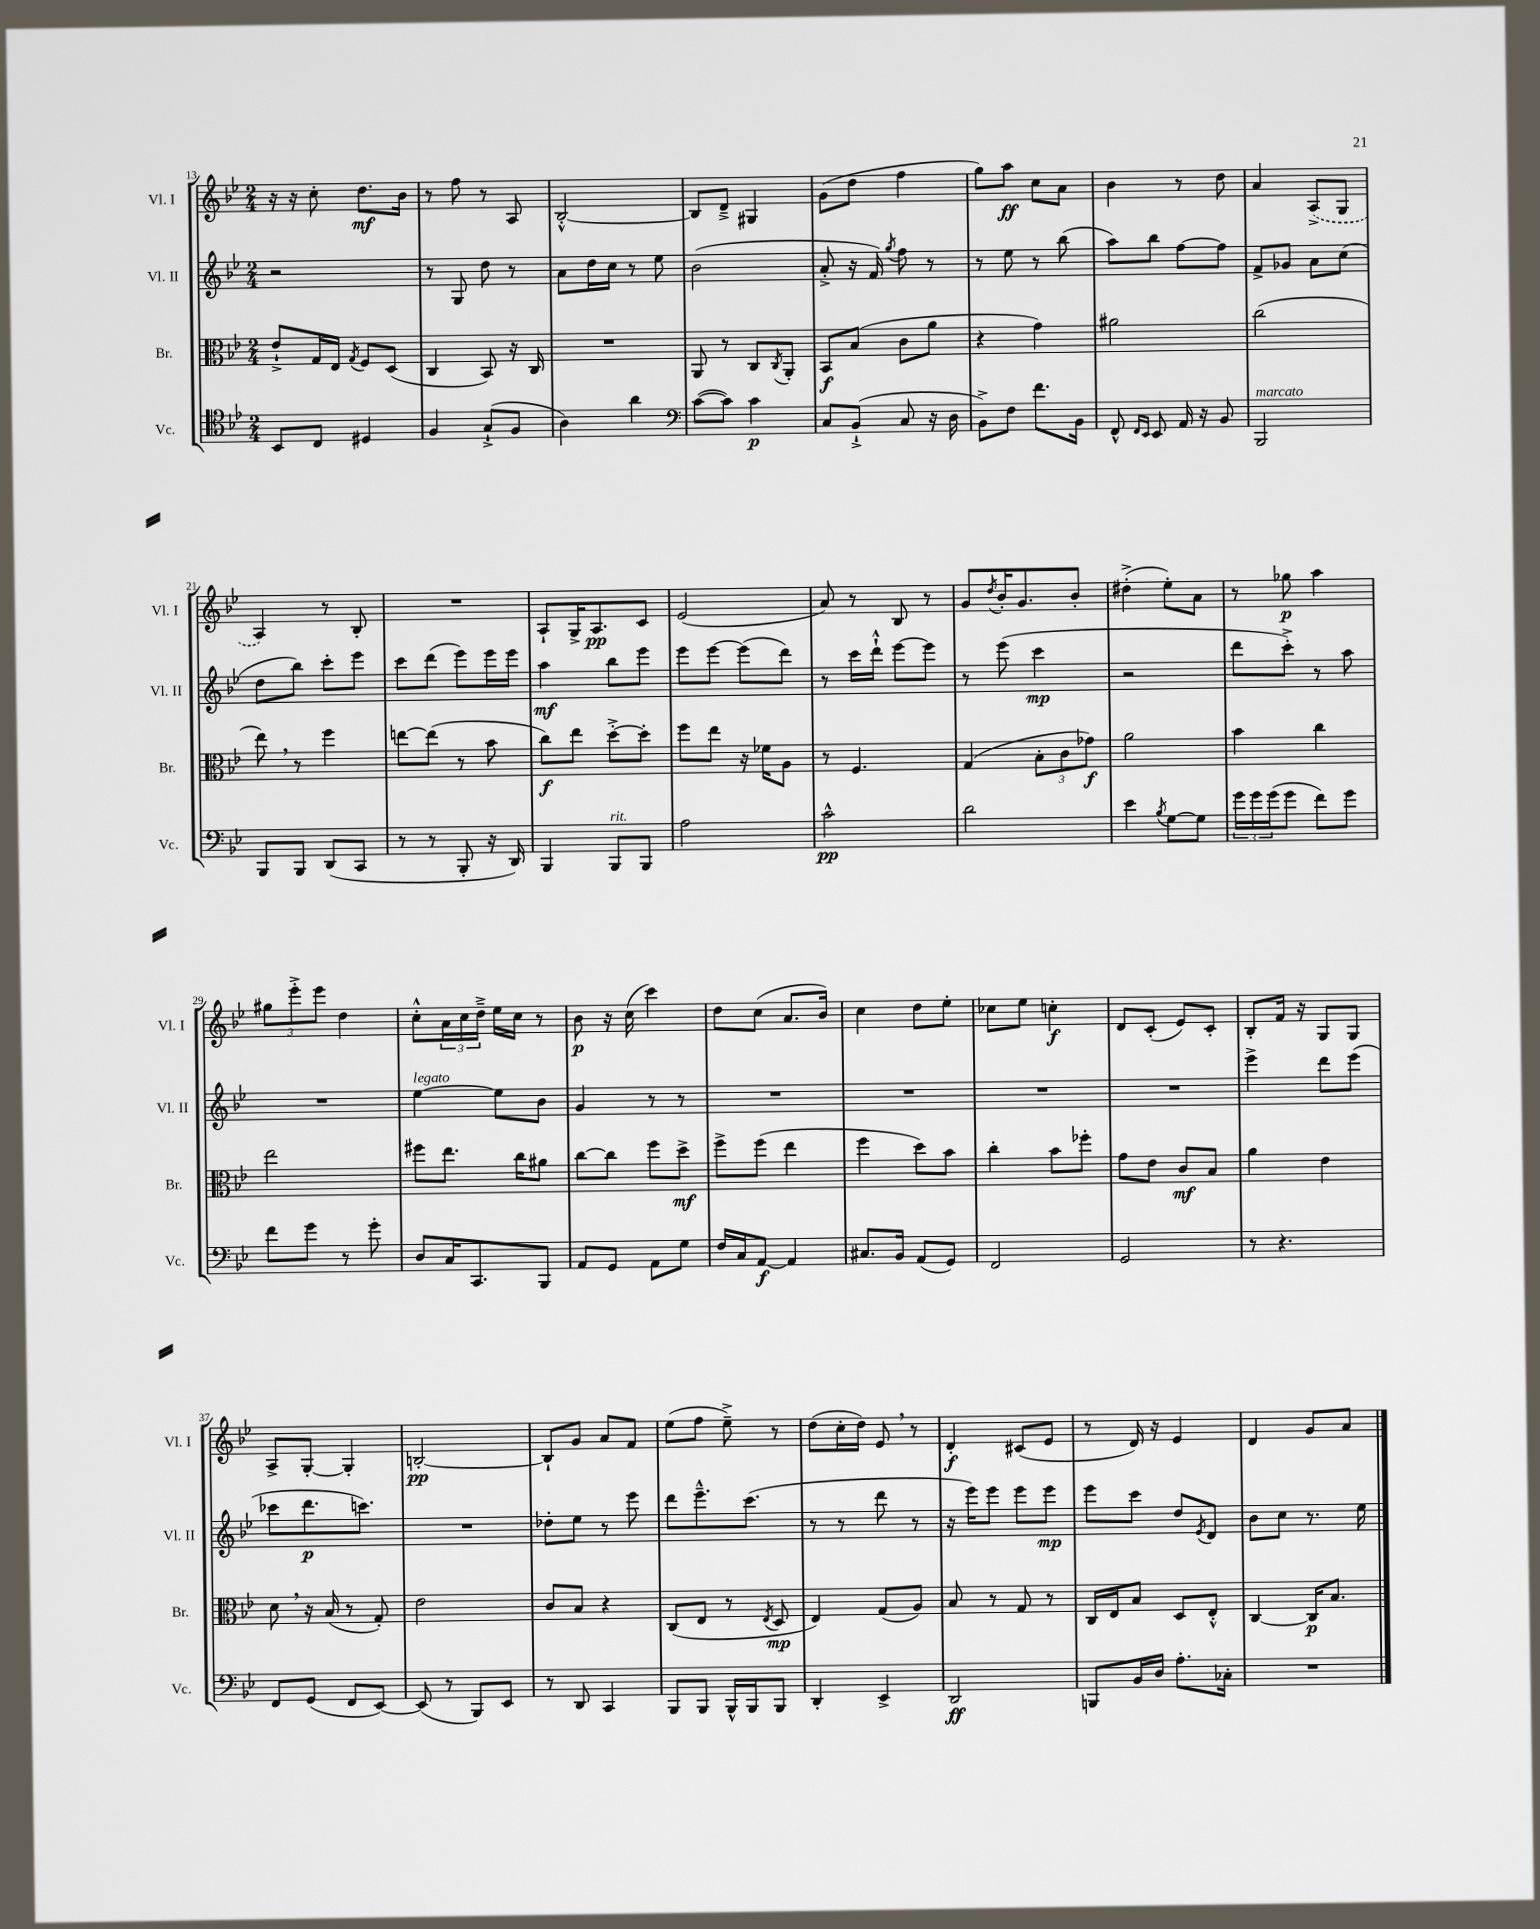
<<
\new StaffGroup <<
\new Staff = "s0" \with { instrumentName = "Vl. I" shortInstrumentName = "Vl. I" } {
    \clef treble \key bes \major \numericTimeSignature \time 2/4
    r16 r16 c''8-. d''8.\mf bes'16 |
    r8 f''8 r8 a8 |
    bes2~-.-^ |
    bes8 d'8---> gis4 |
    g'8( d''8 f''4 |
    g''8) a''8\ff c''8 a'8 |
    bes'4 r8 d''8 |
    a'4 \once \slurDashed a8->( g8 |
    a4) r8 bes8-. |
    R2 |
    a8-! g16-> a8.\pp c'8 |
    ees'2( |
    a'8) r8 bes8 r8 |
    g'8 \acciaccatura { d''8 } bes'16-. g'8. bes'8-. |
    dis''4-.->( ees''8-.) a'8 |
    r8 ges''8\p a''4 |
    \tuplet 3/2 { gis''8 ees'''8-.-> ees'''8 } d''4 |
    c''8-.-^ \tuplet 3/2 { a'16 c''16 d''16---> } ees''16 c''16 r8 |
    bes'8\p r16 c''16( c'''4) |
    d''8 c''8( a'8. bes'16) |
    c''4 d''8 ees''8-. |
    ces''8 ees''8 c''4-.\f |
    d'8 c'8-.( ees'8) c'8-. |
    bes8-. f'16 r16 g8 g8 |
    a8-> g8~-. g4-. |
    b2~-.\pp |
    b8-! g'8 a'8 f'8 |
    ees''8( f''8 ees''8--->) r8 |
    d''8( c''16-. d''16) ees'8 \breathe r8 |
    d'4-.\f cis'8( ees'8 |
    r8 d'16) r16 ees'4 |
    d'4 g'8 a'8 \bar "|." |
}
\new Staff = "s1" \with { instrumentName = "Vl. II" shortInstrumentName = "Vl. II" } {
    \clef treble \key bes \major \numericTimeSignature \time 2/4
    r2 |
    r8 g8 d''8 r8 |
    a'8 d''16 c''16 r8 ees''8 |
    bes'2( |
    a'8-.-> r16 f'16) \acciaccatura { g''8 } f''8 r8 |
    r8 ees''8 r8 bes''8( |
    a''8) bes''8 f''8~ f''8 |
    f'8-> ges'8 a'8 c''8( |
    d''8 bes''8) c'''8-. ees'''8 |
    c'''8 d'''8( ees'''8) ees'''16 ees'''16 |
    a''4\mf bes''8 ees'''8 |
    ees'''8 ees'''8~ ees'''8( d'''8) |
    r8 c'''16 d'''16-!-^ ees'''8~ ees'''8 |
    r8 ees'''8( c'''4\mp |
    r2 |
    d'''8 c'''8-.->) r8 a''8 |
    R2 |
    ees''4~^\markup { \italic "legato" } ees''8 bes'8 |
    g'4 r8 r8 |
    R2 |
    R2 |
    R2 |
    R2 |
    ees'''4-> d'''8 ees'''8( |
    ces'''8 d'''8.\p c'''8.) |
    R2 |
    des''8-. ees''8 r8 ees'''8 |
    d'''8 ees'''8.---^ c'''8.( |
    r8 r8 d'''8 r8 |
    r16 ees'''16) ees'''8 ees'''8 ees'''8\mp |
    ees'''8 c'''8 d''8 \acciaccatura { ees'8 } d'8 |
    bes'8 c''8 r8. ees''16 \bar "|." |
}
\new Staff = "s2" \with { instrumentName = "Br." shortInstrumentName = "Br." } {
    \clef alto \key bes \major \numericTimeSignature \time 2/4
    ees'8-!-> g16 ees16 \acciaccatura { g8 } f8 d8( |
    c4 bes,8) r16 c16 |
    R2 |
    a,8 r8 c8 \acciaccatura { c8 } a,8-. |
    bes,8\f bes8( c'8 a'8 |
    r4 g'4) |
    ais'2 |
    c''2( |
    ees''8) \breathe r8 f''4 |
    e''8~ e''8( r8 bes'8 |
    c''8\f) ees''8 d''8~-.-> d''8-. |
    f''8 ees''8 r16 fes'16 a8 |
    r8 f4. |
    g4( \tuplet 3/2 { bes8-. c'8 ges'8\f) } |
    a'2 |
    bes'4 c''4 |
    ees''2 |
    fis''8 ees''8. c''16 ais'8 |
    c''8~ c''8 f''8 d''8->\mf |
    f''8-> f''8( ees''4 |
    f''4 d''8) bes'8 |
    c''4-. bes'8 fes''8-. |
    g'8 ees'8 c'8\mf bes8 |
    a'4 ees'4 |
    d'8 \breathe r16 bes16( r8 g8-.) |
    ees'2 |
    c'8 bes8 r4 |
    c8( ees8 r8 \acciaccatura { ees8 } d8\mp |
    ees4) g8( a8) |
    bes8 r8 g8 r8 |
    c16 ees16 bes8 d8 ees8-.-^ |
    c4~ c16\p bes8. \bar "|." |
}
\new Staff = "s3" \with { instrumentName = "Vc." shortInstrumentName = "Vc." } {
    \clef tenor \key bes \major \numericTimeSignature \time 2/4
    bes,8 c8 dis4 |
    f4 g8-!->( f8 |
    a4) a'4 |
    \clef bass c'8~( c'8) c'4\p |
    c8 bes,8-!->( c8 r16 d16 |
    bes,8->) f8 f'8. bes,16 |
    f,8-^ \grace { f,16 ees,16 } ees,8 a,16 r16 bes,8 |
    bes,,2^\markup { \italic "marcato" } |
    bes,,8 bes,,8 d,8( c,8 |
    r8 r8 bes,,8-. r16 d,16) |
    bes,,4 bes,,8^\markup { \italic "rit." } bes,,8 |
    a2 |
    c'2-^\pp |
    d'2 |
    ees'4 \acciaccatura { bes8 } g8~ g8 |
    \tuplet 3/2 { g'16 g'16 g'16( } g'8 f'8) g'8 |
    f'8 g'8 r8 g'8-. |
    d8 c16 c,8. bes,,8 |
    a,8 g,8 a,8 g8 |
    f16 c16 a,8~\f a,4 |
    cis8. bes,16 a,8( g,8) |
    f,2 |
    g,2 |
    r8 r4. |
    f,8 g,8( f,8 ees,8~) |
    ees,8( r8 bes,,8) ees,8 |
    r8 d,8 c,4 |
    bes,,8 bes,,8 bes,,16-^ bes,,16 bes,,8 |
    d,4-. ees,4-> |
    d,2\ff |
    b,,8 bes,16 d16 a8.-. ces16-. |
    R2 \bar "|." |
}
>>
>>
\layout { \context { \Score currentBarNumber = #13 } }
